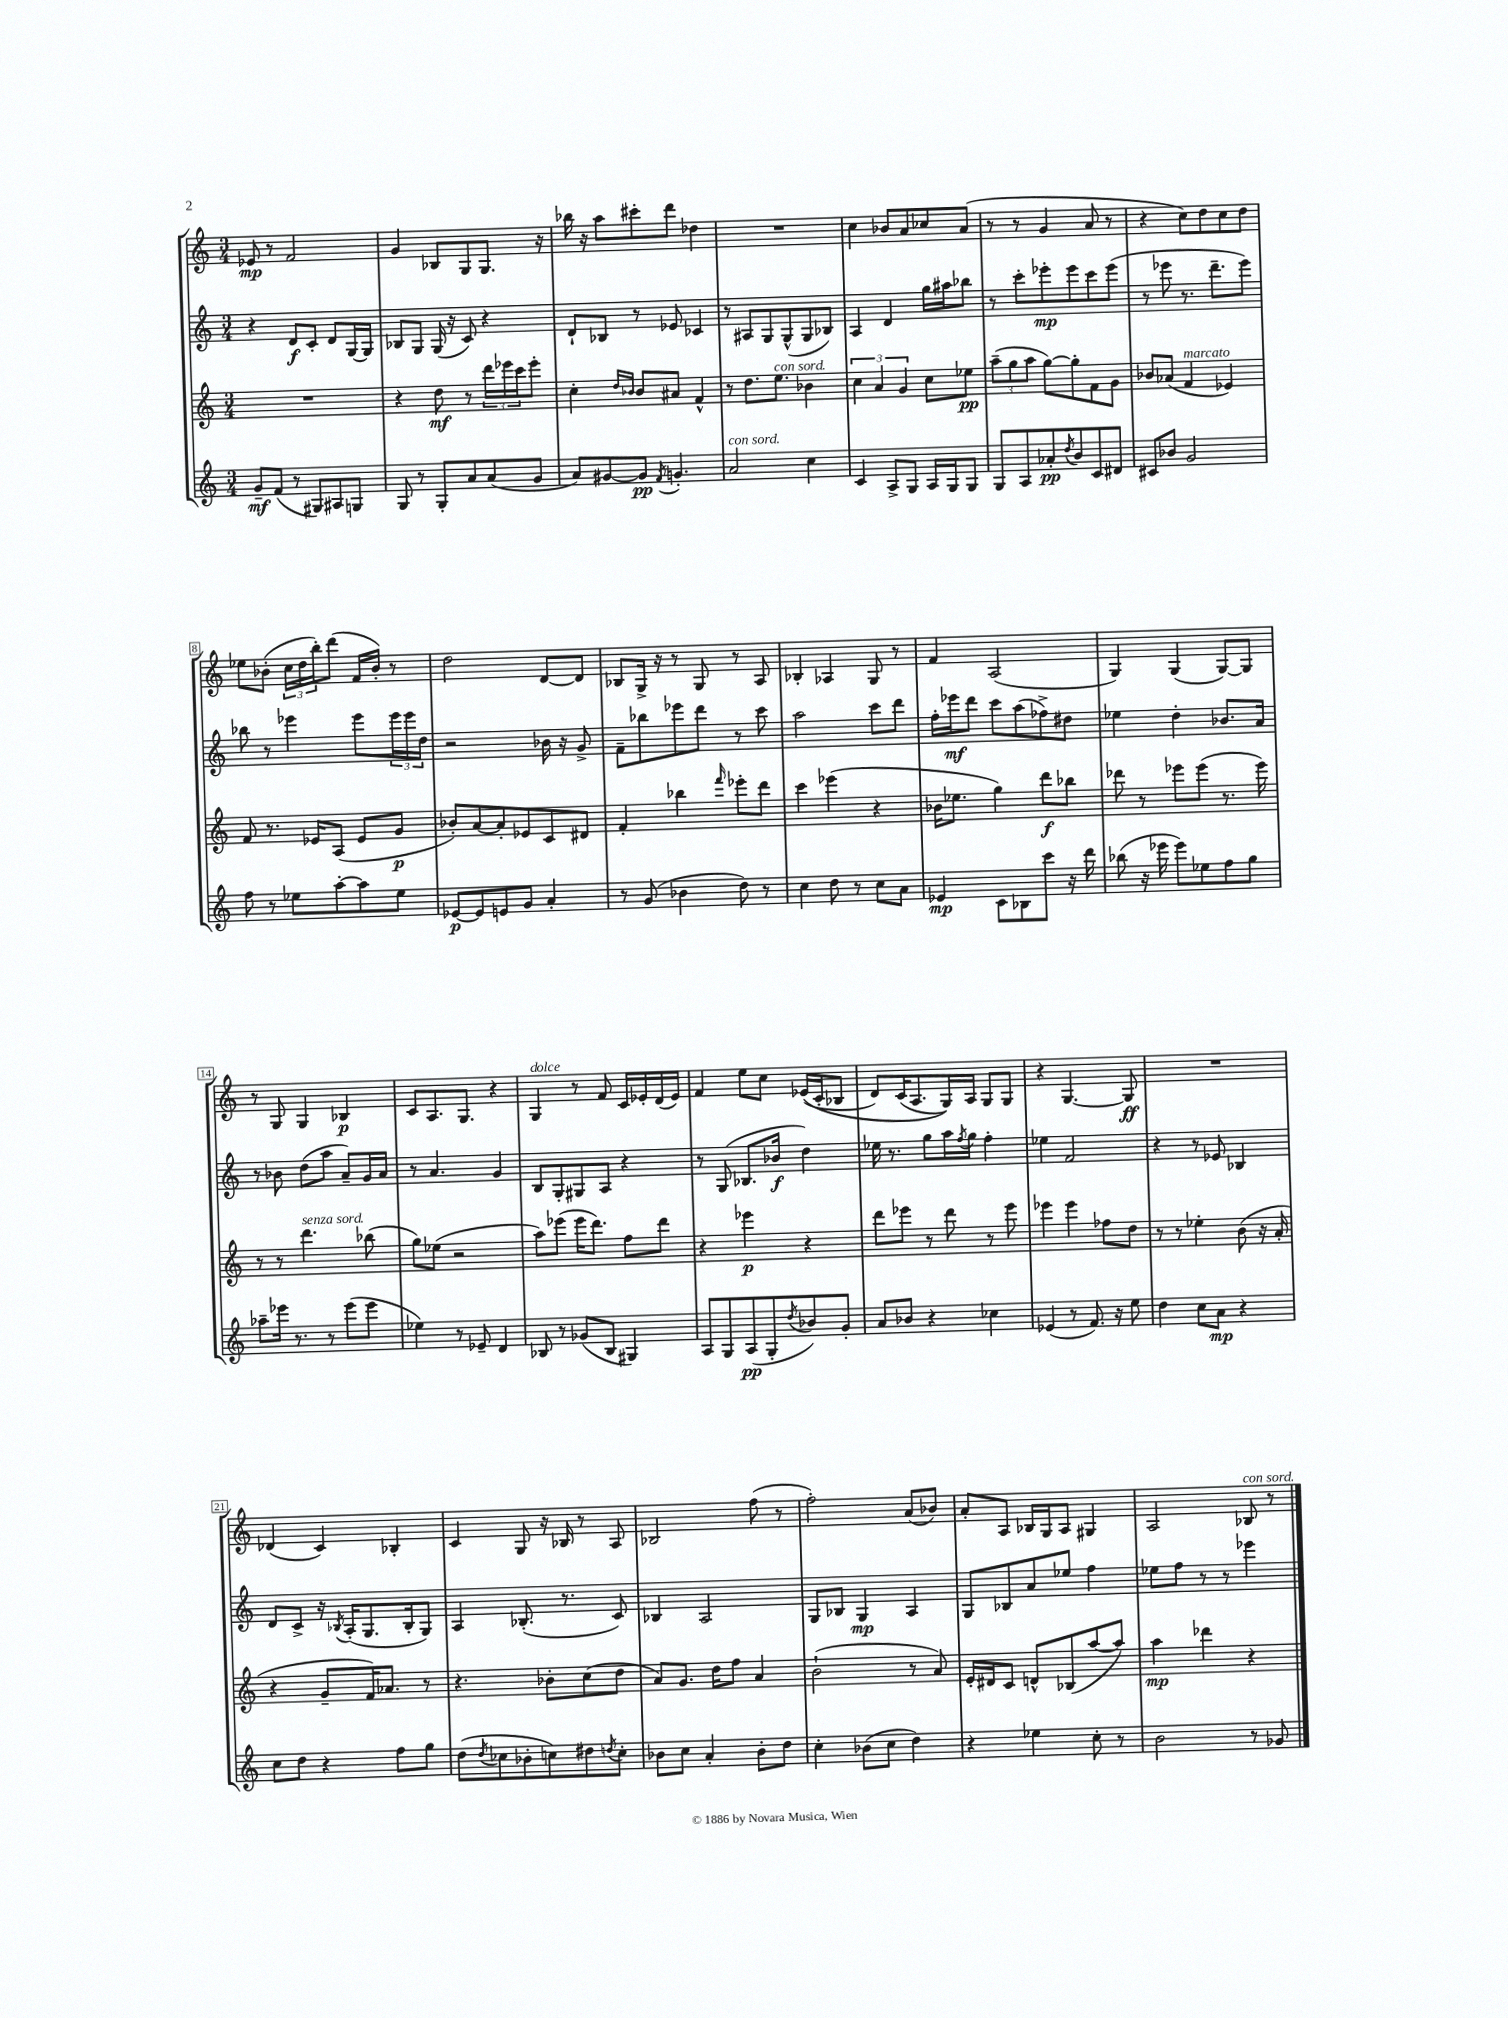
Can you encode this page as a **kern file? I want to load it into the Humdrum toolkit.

**kern	**dynam	**kern	**dynam	**kern	**dynam	**kern	**dynam
*part4	*part4	*part3	*part3	*part2	*part2	*part1	*part1
*staff4	*staff4	*staff3	*staff3	*staff2	*staff2	*staff1	*staff1
*clefG2	*	*clefG2	*	*clefG2	*	*clefG2	*
*k[]	*	*k[]	*	*k[]	*	*k[]	*
*M3/4	*	*M3/4	*	*M3/4	*	*M3/4	*
=1	=1	=1	=1	=1	=1	=1	=1
8g~/L	mf	2.r	.	4r	.	8e-X/	mp
(8f/J	.	.	.	.	.	8r	.
8r	.	.	.	8d/L	f	2f/	.
8G#X/L)	.	.	.	8c'/J	.	.	.
8A#X/	.	.	.	8d/L	.	.	.
8Gn/J	.	.	.	[16G/L	.	.	.
.	.	.	.	16G/JJ]	.	.	.
=2	=2	=2	=2	=2	=2	=2	=2
8G/	.	4r	.	8B-X/L	.	4g/	.
8r	.	.	.	8G/J	.	.	.
8G'/L	.	8dd\	mf	(16G/	.	8B-X/L	.
.	.	.	.	16r	.	.	.
8a/	.	8r	.	8c/)	.	8G/	.
(8a/	.	24ddd\LL	.	4r	.	8.G/J	.
.	.	24eee-X\	.	.	.	.	.
.	.	24ccc\J	.	.	.	.	.
8g/J	.	8eee-'\J	.	.	.	.	.
.	.	.	.	.	.	16r	.
=3	=3	=3	=3	=3	=3	=3	=3
8a/L)	.	4cc'\	.	8d`/L	.	16bb-X\	.
.	.	.	.	.	.	16r	.
[8g#X/	.	.	.	8B-X/J	.	8aa\L	.
.	.	16qqdd/LL	.	.	.	.	.
.	.	16qqb-X/JJ	.	.	.	.	.
8g#/J]	pp	8b-/L	.	8r	.	8ccc#X'\	.
8qf/	.	.	.	.	.	.	.
4.gn'/	.	8a#X/J	.	8e-X/	.	8ddd\J	.
.	.	4f^^/	.	4c-X/	.	4dd-X\	.
=4	=4	=4	=4	=4	=4	=4	=4
!LO:TX:a:i:t=con sord.	!	!	!	!	!	!	!
2a/	.	8r	.	8r	.	2.r	.
.	.	8.dd\L	.	8A#X/L	.	.	.
.	.	.	.	8G/	.	.	.
!	!	!LO:TX:a:i:t=con sord.	!	!	!	!	!
.	.	8.ee\J	.	.	.	.	.
.	.	.	.	(8G^^/	.	.	.
4cc\	.	4b-X\	.	8G/	.	.	.
.	.	.	.	8B-X/J)	.	.	.
=5	=5	=5	=5	=5	=5	=5	=5
4c/	.	6cc\	.	4A/	.	4cc\	.
.	.	6a/	.	.	.	.	.
8A^/L	.	.	.	4d/	.	8b-X/L	.
.	.	6g/	.	.	.	.	.
8G/J	.	.	.	.	.	8a/	.
16A/LL	.	8cc\L	.	16gg\LL	.	8cc-X/	.
16G/J	.	.	.	16aa#X\J	.	.	.
8G/J	.	8ee-X\J	pp	8bb-X\J	.	(8a/J	.
=6	=6	=6	=6	=6	=6	=6	=6
8G/L	.	(12aa~\L	.	8r	.	8r	.
.	.	12gg\	.	.	.	.	.
8A/	.	.	.	8ccc'\L	.	8r	.
.	.	12aa\J	.	.	.	.	.
8a-X'/	pp	[8gg\L)	.	8eee-X'\	mp	4g/	.
8qdd/	.	.	.	.	.	.	.
8b/	.	8gg'\]	.	8eee-\	.	.	.
8c/	.	8f\	.	8ccc\	.	8a/	.
8d#X/J	.	8g\J	.	(8eee-\J	.	8r	.
=7	=7	=7	=7	=7	=7	=7	=7
8c#X/L	.	8b-X/L	.	8r	.	4r	.
8b-X/J	.	(8a-X/J	.	8eee-X\	.	.	.
!	!	!LO:TX:a:i:t=marcato	!	!	!	!	!
2g/	.	4f/	.	8.r	.	8cc\L)	.
.	.	.	.	.	.	8dd\	.
.	.	.	.	8.ddd~\L	.	.	.
.	.	4e-X/)	.	.	.	8cc\	.
.	.	.	.	8eee-\J)	.	8dd\J	.
!!LO:LB:g=z
=8	=8	=8	=8	=8	=8	=8	=8
8ff\	.	8f/	.	8bb-X\	.	8ee-X\L	.
8r	.	8.r	.	8r	.	(8b-X'\J	.
8ee-X\L	.	.	.	4eee-X\	.	24cc\LL	.
.	.	.	.	.	.	24dd\	.
.	.	16e-X/KL	.	.	.	.	.
.	.	.	.	.	.	24bb'\J)	.
[8aa'\	.	(8A/J	.	.	.	(8ddd\J	.
8aa\]	.	8e-/L	.	8eee-\L	.	16f/LL	.
.	.	.	.	.	.	16b-'/JJ)	.
8ee-\J	.	8g/J	p	24eee-\L	.	8r	.
.	.	.	.	24eee-\	.	.	.
.	.	.	.	24dd\JJ	.	.	.
=9	=9	=9	=9	=9	=9	=9	=9
[8e-X/L	p	8b-X'/L)	.	2r	.	2dd\	.
8e-/]	.	[8a/	.	.	.	.	.
8en/	.	8a'/]	.	.	.	.	.
8g/J	.	8e-X/	.	.	.	.	.
4a'/	.	8c/	.	16b-X\	.	[8d/L	.
.	.	.	.	16r	.	.	.
.	.	8d#X/J	.	8g^/	.	8d/J]	.
=10	=10	=10	=10	=10	=10	=10	=10
8r	.	4f'/	.	8f~\L	.	8B-X/L	.
(8g/	.	.	.	8bb-X\	.	16G^/Jk	.
.	.	.	.	.	.	16r	.
4b-X\	.	4bb-X\	.	8eee-X\	.	8r	.
.	.	.	.	8ddd\J	.	8G/	.
.	.	16qqfff/	.	.	.	.	.
8dd\)	.	8eee-X'\L	.	8r	.	8r	.
8r	.	8ddd\J	.	8ccc\	.	8A/	.
=11	=11	=11	=11	=11	=11	=11	=11
4cc\	.	4ccc\	.	2aa\	.	4B-X'/	.
8dd\	.	(4eee-X\	.	.	.	4A-X/	.
8r	.	.	.	.	.	.	.
8cc\L	.	4r	.	8ccc\L	.	8G/	.
8a\J	.	.	.	8ddd\J	.	8r	.
=12	=12	=12	=12	=12	=12	=12	=12
4e-X/	mp	16b-X\KL	.	16ff'\LL	.	4f/	.
.	.	8.ee-X\J	.	16eee-X\J	mf	.	.
.	.	.	.	8ddd\J	.	.	.
8c\L	.	4gg\)	.	8ccc\L	.	(2A/	.
8B-X\	.	.	.	(8aa\	.	.	.
8ccc\J	.	8ddd\L	f	8ff-X^\)	.	.	.
16r	.	8bb-X\J	.	8dd#X\J	.	.	.
16ddd\	.	.	.	.	.	.	.
=13	=13	=13	=13	=13	=13	=13	=13
(8bb-X\	.	8ddd-X\	.	4ee-X\	.	4G/)	.
16r	.	8r	.	.	.	.	.
16eee-X\	.	.	.	.	.	.	.
8eee-\L)	.	8eee-X\L	.	4dd'\	.	(4G/	.
8ee-X\	.	(8eee-\J	.	.	.	.	.
8ff\	.	8.r	.	8.b-X/L	.	[8G/L)	.
8gg\J	.	.	.	.	.	8G/J]	.
.	.	16eee-\)	.	16a/Jk	.	.	.
!!LO:LB:g=z
=14	=14	=14	=14	=14	=14	=14	=14
8aa-X~\L	.	8r	.	8r	.	8r	.
16eee-X\Jk	.	8r	.	8b-X\	.	8G/	.
8.r	.	.	.	.	.	.	.
!	!	!LO:TX:a:i:t=senza sord.	!	!	!	!	!
.	.	4.ddd\	.	(8dd\L	.	4G/	.
8r	.	.	.	8aa\J	.	.	.
(8eee-\L	.	.	.	8a~/L)	.	4B-X/	p
8eee-\J	.	(8bb-X\	.	16g/L	.	.	.
.	.	.	.	16a/JJ	.	.	.
=15	=15	=15	=15	=15	=15	=15	=15
4ee-X\)	.	8gg\L)	.	8r	.	8c/L	.
.	.	(8ee-X\J	.	4.a/	.	8.A/	.
8r	.	2r	.	.	.	.	.
.	.	.	.	.	.	8.G/J	.
8e-X~/	.	.	.	.	.	.	.
4d/	.	.	.	4g/	.	4r	.
=16	=16	=16	=16	=16	=16	=16	=16
!	!	!	!	!	!	!LO:TX:a:i:t=dolce	!
8B-X/	.	8aa\L)	.	8B/L	.	4G/	.
8r	.	(8eee-X\J	.	8G'/	.	.	.
(8g-X/L	.	16eee-\KL	.	8G#X/	.	8r	.
.	.	8.ddd\J)	.	.	.	.	.
8B-/J	.	.	.	8A/J	.	8f/	.
4G#X/)	.	8ff\L	.	4r	.	16c/LL	.
.	.	.	.	.	.	16e-X'/	.
.	.	8ddd\J	.	.	.	(16d/	.
.	.	.	.	.	.	16e-/JJ)	.
=17	=17	=17	=17	=17	=17	=17	=17
8A/L	.	4r	.	8r	.	4f/	.
8G/	.	.	.	(8G/	.	.	.
(8A/	pp	4eee-X\	p	8.B-X/L	.	8ee\L	.
8G'/	.	.	.	.	.	8cc\J	.
.	.	.	.	16b-X/Jk	f	.	.
8qdd/	.	.	.	.	.	.	.
8b-X/)	.	4r	.	4dd\)	.	((16e-X/LL	.
.	.	.	.	.	.	16c'/J	.
8g'/J	.	.	.	.	.	8B-X/J	.
=18	=18	=18	=18	=18	=18	=18	=18
8a/L	.	8ddd\L	.	16ee-X\	.	8d/L)	.
.	.	.	.	8.r	.	.	.
8b-X/J	.	8eee-X\J	.	.	.	(16c/K	.
.	.	.	.	.	.	8.A/	.
4r	.	8r	.	8gg\L	.	.	.
.	.	8ddd\	.	16aa\L	.	16G/L))	.
.	.	.	.	8qff/	.	.	.
.	.	.	.	16gg\JJ	.	16A/JJ	.
4cc-X\	.	8r	.	4ff'\	.	8G/L	.
.	.	8eee-\	.	.	.	8G/J	.
=19	=19	=19	=19	=19	=19	=19	=19
(4e-X/	.	4eee-X\	.	4ee-X\	.	4r	.
8r	.	4eee-\	.	2f/	.	[4.G/	.
8.f/)	.	.	.	.	.	.	.
.	.	8ff-X\L	.	.	.	.	.
16r	.	.	.	.	.	.	.
8ee\	.	8dd\J	.	.	.	8G/]	ff
=20	=20	=20	=20	=20	=20	=20	=20
4dd\	.	8r	.	4r	.	2.r	.
.	.	8r	.	.	.	.	.
8cc\L	.	4ee-X'\	.	8r	.	.	.
8a\J	mp	.	.	8e-X/	.	.	.
4r	.	(8b\	.	4B-X/	.	.	.
.	.	16r	.	.	.	.	.
.	.	16a'/	.	.	.	.	.
!!LO:LB:g=z
=21	=21	=21	=21	=21	=21	=21	=21
8cc\L	.	4r	.	8d/L	.	(4d-X/	.
8dd\J	.	.	.	8c^/J	.	.	.
4r	.	8g~/L	.	16r	.	4c/)	.
.	.	.	.	8qB-X/	.	.	.
.	.	.	.	(16A'/KL	.	.	.
.	.	16f/K)	.	8.G/	.	.	.
.	.	8.a-X/J	.	.	.	.	.
8ff\L	.	.	.	.	.	4B-X'/	.
.	.	.	.	16B-'/k	.	.	.
8gg\J	.	8r	.	8G/J)	.	.	.
=22	=22	=22	=22	=22	=22	=22	=22
(8dd\L	.	4.r	.	4A/	.	4c/	.
8qdd/	.	.	.	.	.	.	.
8cc-X\	.	.	.	.	.	.	.
8b-X'\	.	.	.	(8.B-X'/	.	8G/	.
8ccn\)	.	8b-X'\L	.	.	.	16r	.
.	.	.	.	8.r	.	16B-X/	.
8dd#X\	.	(8cc\	.	.	.	8r	.
8qddn/	.	.	.	.	.	.	.
8cc'\J	.	8dd\J	.	8c/)	.	8A/	.
=23	=23	=23	=23	=23	=23	=23	=23
8b-X\L	.	8a/L)	.	4B-X/	.	2B-X/	.
8cc\J	.	8.g/J	.	.	.	.	.
4a'/	.	.	.	2A/	.	.	.
.	.	16dd\KL	.	.	.	.	.
.	.	8ff\J	.	.	.	.	.
8b-'\L	.	4a/	.	.	.	(8ff\	.
8dd\J	.	.	.	.	.	8r	.
=24	=24	=24	=24	=24	=24	=24	=24
4cc'\	.	(2b`\	.	8G/L	.	2ff'\)	.
.	.	.	.	8B-X/J	.	.	.
(8b-X\L	.	.	.	4G/	mp	.	.
8cc\J	.	.	.	.	.	.	.
4dd\)	.	8r	.	4A/	.	(8a/L	.
.	.	8a/)	.	.	.	8b-X/J)	.
=25	=25	=25	=25	=25	=25	=25	=25
4r	.	16e'/LL	.	8G/L	.	8a'/L	.
.	.	16d#X/J	.	.	.	.	.
.	.	8c/J	.	8B-X/	.	8A/J	.
4ee-X\	.	8dn^^/L	.	8a/	.	16B-X/LL	.
.	.	.	.	.	.	16G/J	.
.	.	(8B-X/	.	8ee-X/J	.	8A/J	.
8cc'\	.	[8aa/	.	4ff\	.	4G#X/	.
8r	.	8aa/J])	.	.	.	.	.
=26	=26	=26	=26	=26	=26	=26	=26
2b\	.	4aa\	mp	8ee-X\L	.	2A/	.
.	.	.	.	8ff\J	.	.	.
.	.	4ddd-X\	.	8r	.	.	.
.	.	.	.	8r	.	.	.
!	!	!	!	!	!	!LO:TX:a:i:t=con sord.	!
8r	.	4r	.	4eee-X\	.	8B-X/	.
8g-X/	.	.	.	.	.	8r	.
==	==	==	==	==	==	==	==
*-	*-	*-	*-	*-	*-	*-	*-
